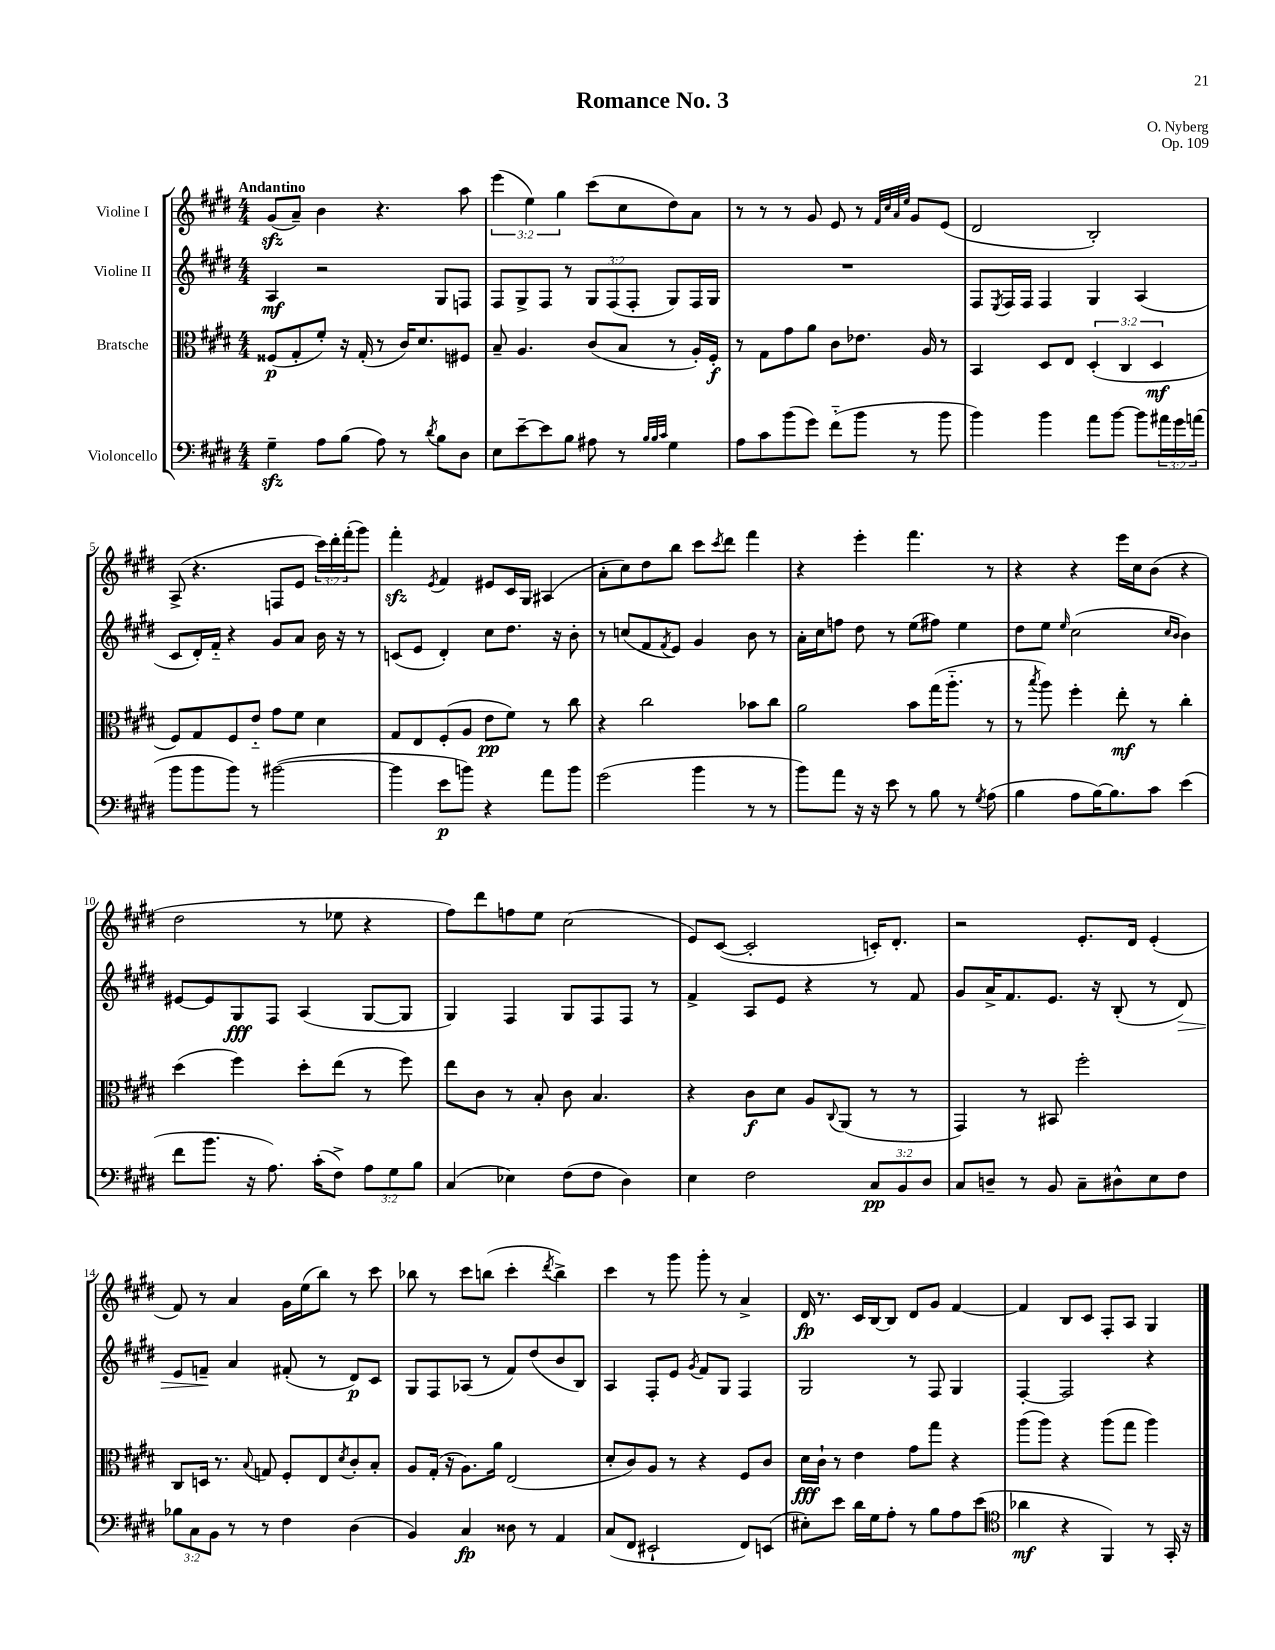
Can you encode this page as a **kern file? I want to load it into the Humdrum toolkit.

**kern	**kern	**kern	**kern
*staff4	*staff3	*staff2	*staff1
*clefF4	*clefC3	*clefG2	*clefG2
*k[f#c#g#d#]	*k[f#c#g#d#]	*k[f#c#g#d#]	*k[f#c#g#d#]
*M4/4	*M4/4	*M4/4	*M4/4
4G#~	(8F##	4A	(8g#
.	8G#'	.	8a~)
8A	8f#')	2r	4b
(8B	16r	.	.
.	(16G#'	.	.
8A)	8r	.	4.r
8r	16c#)	.	.
.	8.d#	.	.
8qd#	.	.	.
8B	.	8G#	.
8D#	8F#	8F	8aa
=	=	=	=
8E	8B~	8F#	(6eee
[8e~	4.A	8G#^	.
.	.	.	6ee)
8e]	.	8F#	.
.	.	.	6gg#
8B	.	8r	.
8A#	(8c#	12G#	(8ccc#
.	.	(12F#	.
8r	8B	.	8cc#
.	.	12F#'	.
32qqB	.	.	.
32qqB	.	.	.
32qqc#	.	.	.
4G#	8r	8G#)	8dd#)
.	16A')	16F#	8a
.	16F#'	16G#	.
=	=	=	=
8A	8r	1r	8r
8c#	8G#	.	8r
(8b	8g#	.	8r
8g#)	8a	.	8g#
(8f#'~	8c#	.	8e
8b	8.e-	.	8r
.	.	.	32qqf#
.	.	.	32qqcc#
.	.	.	32qqa
.	.	.	32qqee
8r	.	.	8g#
.	16A	.	.
8b	8r	.	(8e
=	=	=	=
4b)	4BB	8F#	2d#
.	.	8qE	.
.	.	16F#	.
.	.	16F#	.
4b	8D#	4F#	.
.	8E	.	.
8a	(6D#'	4G#	2B')
[8b	.	.	.
.	6C#	.	.
8b]	.	(4A	.
.	6D#	.	.
24a#	.	.	.
24g#	.	.	.
(24a	.	.	.
=	=	=	=
8b	8F#)	8c#	(8A^
8b	8G#	16d#')	4.r
.	.	16f#'~	.
8b)	8F#	4r	.
8r	8e'~	.	.
([2b#	8g#	8g#	8F
.	8f#	8a	8e
.	4d#	16b	24ccc#)
.	.	.	24ddd#'
.	.	16r	.
.	.	.	(24fff#'
.	.	8r	8ggg#)
=	=	=	=
4b#]	8G#	(8c	4fff#'
.	8E	8e	.
.	.	.	8qe
8e	(8F#'	4d#')	4f#
8b)	8A	.	.
4r	8e	8cc#	8e#
.	8f#)	8.dd#	16c#
.	.	.	16G#
8a	8r	.	(4A#
.	.	16r	.
8b	8cc#	8b'	.
=	=	=	=
(2g#	4r	8r	8a'
.	.	(8cc	8cc#)
.	2cc#	8f#	8dd#
.	.	8qf#	.
.	.	8e)	8bb
4b	.	4g#	8ccc#
.	.	.	8qccc#
.	.	.	8ddd#
8r	8b-	8b	4fff#
8r	8cc#	8r	.
=	=	=	=
8b)	2a	16a'	4r
.	.	16cc#	.
8a	.	8ff	.
16r	.	8dd#	4eee'
16r	.	.	.
8e	.	8r	.
8r	8b	(8ee	4.fff#
8B	(16gg#	8ff#)	.
.	8.aa'~	.	.
8r	.	4ee	.
8qG#	.	.	.
(8A	8r	.	8r
=	=	=	=
4B	8r	8dd#	4r
.	8qbb	.	.
.	8aa)	8ee	.
.	.	16qqee	.
8A	4ff#'	(2cc#	4r
[16B)	.	.	.
8.B]	.	.	.
.	8ee'	.	16eee
.	.	.	16cc#
8c#	8r	.	(8b
.	.	16qqcc#	.
.	.	16qqb	.
(4e	4cc#'	4b)	4r
=	=	=	=
8f#	(4dd#	[8e#	2dd#
8.b	.	8e#]	.
.	4ff#)	8G#	.
16r	.	.	.
8.A)	.	8F#	.
.	8dd#'	(4A	8r
(16c#'	.	.	.
8F#^)	(8ee	.	8ee-
12A	8r	[8G#	4r
12G#	.	.	.
.	8ff#)	8G#]	.
12B	.	.	.
=	=	=	=
(4C#	8ee	4G#)	8ff#)
.	8c#	.	8ddd#
4E-)	8r	4F#	8ff
.	8B'	.	8ee
(8F#	8c#	8G#	(2cc#
8F#	4.B	8F#	.
4D#)	.	8F#	.
.	.	8r	.
=	=	=	=
4E	4r	4f#^	8e)
.	.	.	([8c#
2F#	8c#	8A	2c#']
.	8d#	8e	.
.	8A	4r	.
.	8qqC#	.	.
.	(8AA	.	.
12C#	8r	8r	16c')
.	.	.	8.d#'
12BB	.	.	.
.	8r	8f#	.
12D#	.	.	.
=	=	=	=
8C#	4GG#)	8g#	2r
8D~	.	16a^	.
.	.	8.f#	.
8r	8r	.	.
8BB	8BB#	8.e	.
8C#~	2ff#'	.	8.e'
.	.	16r	.
8D#^^	.	(8B'	.
.	.	.	16d#
8E	.	8r	(4e'
8F#	.	8d#)	.
=	=	=	=
12B-	8C#	8e	8f#)
12C#	.	.	.
.	16D	8f~	8r
12BB	.	.	.
.	8.r	.	.
8r	.	4a	4a
.	8qqB	.	.
8r	8G	.	.
4F#	8F#'	(8f#'	16g#
.	.	.	(16ee
.	8E	8r	8bb)
.	8qd#	.	.
(4D#	8c#'	8d#)	8r
.	8B'	8c#	8ccc#
=	=	=	=
4BB)	8A	8G#	8bb-
.	(16G#'	8F#	8r
.	16r	.	.
4C#	8.A)	(8A-	8ccc#
.	.	8r	(8bb
.	16a	.	.
8D##	(2E	8f#)	4ccc#'
8r	.	(8dd#	.
.	.	.	8qddd#
4AA	.	8b	4bb^)
.	.	8B)	.
=	=	=	=
(8C#	8d#'	4A	4ccc#
8FF#	8c#)	.	.
2EE#`	8A	8F#'	8r
.	8r	8e	8ggg#
.	.	8qg#	.
.	4r	8f#	8ggg#'
.	.	8G#	8r
8FF#)	8F#	4F#	4a^
(8EE	8c#	.	.
=	=	=	=
8E#')	16d#	2G#	16d#
.	16c#`	.	8.r
8e	8r	.	.
16d#	4e	.	16c#
16G#	.	.	[16B
8A'	.	.	8B]
8r	8g#	8r	8d#
8B	8gg#	8F#	8g#
8A	4r	4G#	[4f#
(8e	.	.	.
=	=	=	=
*clefC4	*	*	*
4a-	(8aa	[4F#'	4f#]
.	8aa)	.	.
4r	4r	2F#]	8B
.	.	.	8c#
4FF#)	(8aa	.	8F#'
.	8gg#	.	8A
8r	4aa)	4r	4G#
16GG#'	.	.	.
16r	.	.	.
==	==	==	==
*-	*-	*-	*-
